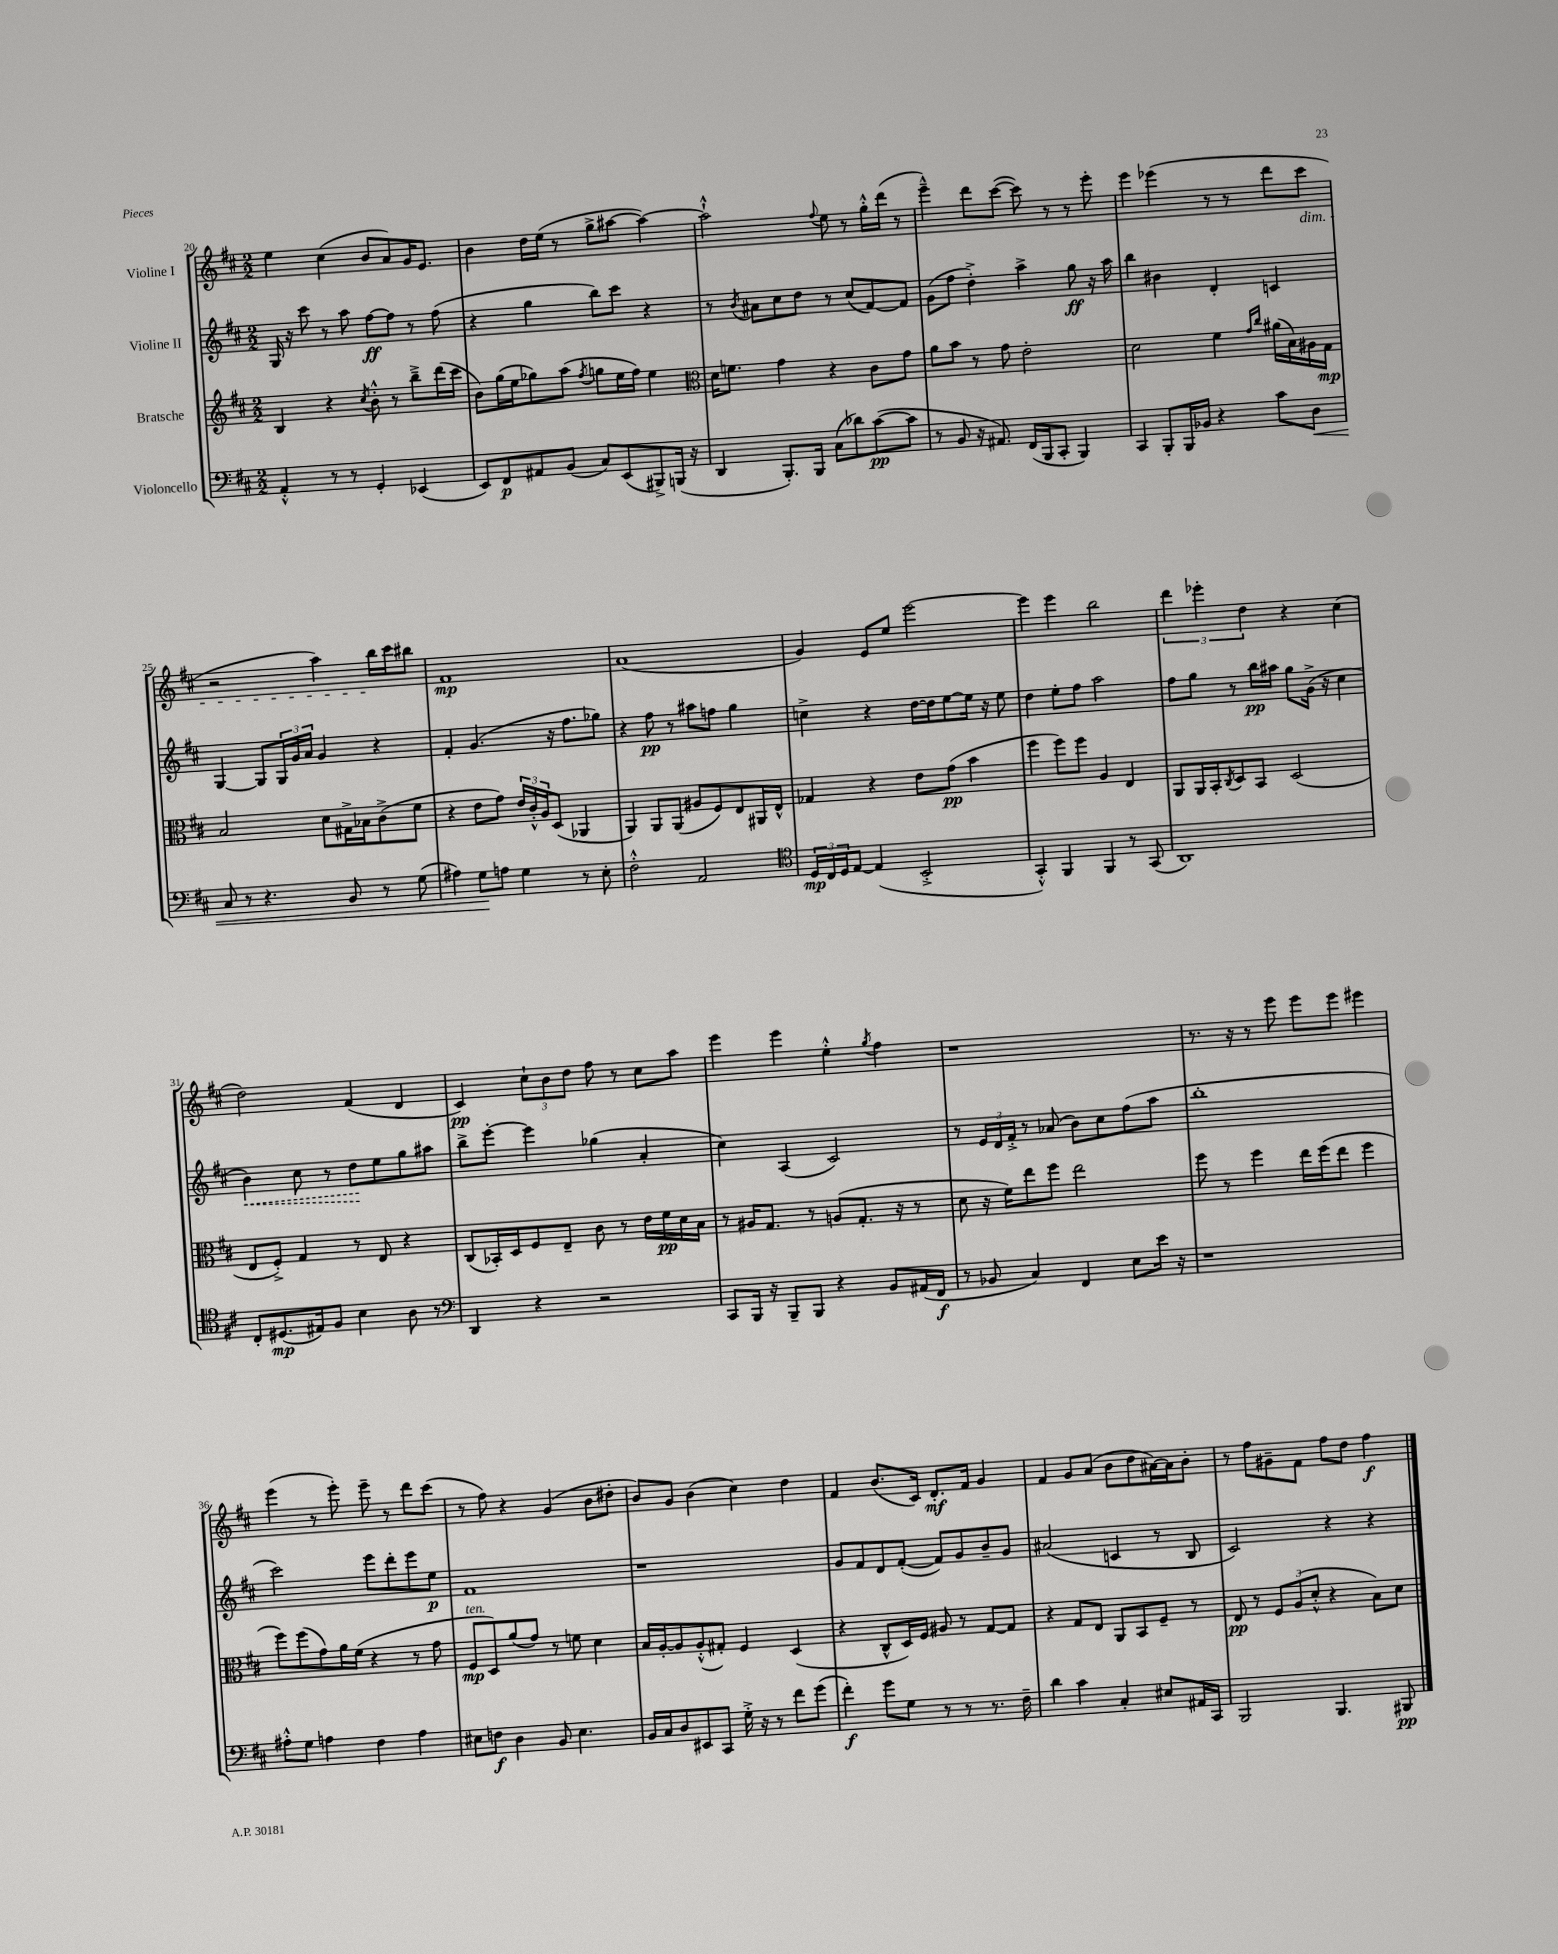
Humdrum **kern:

**kern	**kern	**kern	**kern
*staff4	*staff3	*staff2	*staff1
*clefF4	*clefG2	*clefG2	*clefG2
*k[f#c#]	*k[f#c#]	*k[f#c#]	*k[f#c#]
*M2/2	*M2/2	*M2/2	*M2/2
4AA'^^	4B	16G	4ee
.	.	16r	.
.	.	8ccc#	.
8r	4r	8r	(4cc#
8r	.	8aa	.
.	8qcc#	.	.
4GG'	8b'^^	[8ff#	8b
.	8r	8ff#]	8a)
(4EE-	8bb~^	8r	16g
.	.	.	8.e
.	(16ddd	(8ff#	.
.	16ccc#	.	.
=	=	=	=
8EE)	8b)	4r	4b
8FF#	(16gg	.	.
.	16ee	.	.
8AA#	8gg-)	4gg	16dd
.	.	.	(16ee
(8BB	(8aa	.	8r
.	8qff#	.	.
8C#)	8gg	8bb)	8gg^
(8EE	16ee	8ccc#	[8aa#
.	16ff#)	.	.
8BBB#^)	4ee	4r	4aa#_)
(16BBB	.	.	.
16r	.	.	.
=	=	=	=
*	*clefC3	*	*
4DD	16d	8r	2aa#`^^]
.	8.f	.	.
.	.	8qb	.
.	.	8a#	.
8.BBB')	4g	8cc#	.
.	.	8dd	.
16BBB	.	.	.
.	.	.	8qqff#
(8C#	4r	8r	8ee
8d-)	.	(8cc#	8r
([8c#	8c#	[8f#)	16gg'^^
.	.	.	(16ddd
8c#]	8g	8f#]	8r
=	=	=	=
8r	8a	(8g	4eee~^^)
8BB	8b	8ff#	.
16r	8r	4dd'^)	8ddd
8.AA#)	.	.	.
.	8g	.	([8ccc#
(16FF#	2e'	4aa^	8ccc#])
16BBB	.	.	.
8CC#'	.	.	8r
4BBB)	.	8gg	8r
.	.	16r	8eee'
.	.	16aa	.
=	=	=	=
4CC#	2d	4bb	4eee
8BBB'	.	4b#	(4eee-
16BBB	.	.	.
16BB-	.	.	.
4r	4f#	4d'	8r
.	.	.	8r
.	16qqg	.	.
.	16qqcc#	.	.
8c#	(16a#	4c	8ddd
.	16B)	.	.
8D	16A#	.	8ccc#
.	16G	.	.
=	=	=	=
8C#	2B	[4G	2r
8r	.	.	.
4.r	.	8G]	.
.	.	24G	.
.	.	24g	.
.	.	24a	.
.	8d	4g	4aa)
8BB	16G#^	.	.
.	16B-	.	.
8r	(8c#^	4r	16bb
.	.	.	16ccc#
(8G	8f#	.	8bb#
=	=	=	=
4A#)	4r	4f#'	1f#
8G	8e	(4.g	.
8A	8g)	.	.
4G	24e	.	.
.	24c#'^^	.	.
.	24A	.	.
.	(8D	16r	.
.	.	8.ff#	.
8r	4AA-	.	.
8E'	.	8gg-)	.
=	=	=	=
2F#'^^	4AA)	4r	(1a
.	8AA	8ff#	.
.	(8AA	8r	.
2AA	8A#	8aa#	.
.	8F#)	8ff	.
.	8E	4gg	.
.	16AA#	.	.
.	16E^^	.	.
=	=	=	=
*clefC4	*	*	*
24D	4G-	4cc^	4g)
24C#	.	.	.
24D	.	.	.
[8E	.	.	.
(4E]	4r	4r	8e
.	.	.	8ee
2BB'^	8e	[16dd	[2eee
.	.	16dd]	.
.	(8g	[8ee	.
.	4b	16ee]	.
.	.	16r	.
.	.	8ee	.
=	=	=	=
4GG'^^)	4ff#	4dd	4eee]
4FF#	8ff#)	8ee'	4eee
.	8ff#	8ff#	.
4FF#	4A	2aa	2bb
8r	4E	.	.
(8GG	.	.	.
=	=	=	=
1AA)	8AA	8ff#	6ddd
.	16AA	8gg	.
.	.	.	6eee-'
.	16BB'	.	.
.	8qC#	.	.
.	8D	8r	.
.	.	.	6dd
.	8BB	16bb	.
.	.	16aa#	.
.	(2D	8gg	4r
.	.	(16g^	.
.	.	16r	.
.	.	4cc#	(4cc#
=	=	=	=
8C#'	8E	4b)	2dd)
(8.D#	8F#'^)	.	.
.	4G	8cc#	.
16E#)	.	.	.
8F#	.	8r	.
4B	8r	8dd	(4f#
.	8E	8ee	.
8A	4r	8gg	4d
8r	.	8aa#	.
=	=	=	=
*clefF4	*	*	*
4DD	(8C#	8bb^	4c#)
.	16BB-')	[8eee'	.
.	16D	.	.
4r	8F#	4eee]	12cc#`
.	.	.	12b
.	8E~	.	.
.	.	.	12dd
2r	8c#	(4gg-	8ff#
.	8r	.	8r
.	16e	4a'	8cc#
.	16f#	.	.
.	16d	.	8aa
.	16B	.	.
=	=	=	=
8CC#	8r	4cc#)	4eee
16BBB	16A#	.	.
16r	8.G	.	.
8BBB~	.	(4A	4eee
8BBB	8r	.	.
4r	(8A	2c#)	4ee'^^
.	8.G'	.	.
.	.	.	8qgg
8BB	.	.	4ff#
.	16r	.	.
(16AA#	8r	.	.
16FF#	.	.	.
=	=	=	=
8r	8d	8r	1r
8BB-	16r	24e	.
.	.	24d	.
.	16f#)	.	.
.	.	24f#'^	.
4C#)	8ee	8r	.
.	8ff#	(8a-	.
4FF#	2ee	8b)	.
.	.	8cc#	.
8E	.	(8ff#	.
16e	.	8aa	.
16r	.	.	.
=	=	=	=
1r	8ff#	1bb'	8.r
.	8r	.	.
.	.	.	16r
.	4ff#	.	8r
.	.	.	8eee
.	16ee	.	8eee
.	(16ff#	.	.
.	8ee	.	8eee
.	4ff#	.	4eee#
=	=	=	=
8A#'^^	8ff#)	2ccc#)	(4eee
8G	(8ff#	.	.
4A	8g)	.	8r
.	16a	.	8eee')
.	(16f#	.	.
4F#	4r	8eee	8eee~
.	.	8ddd'	8r
4A	8r	8eee	8ddd
.	8g	8ee	(8ccc#
=	=	=	=
8E#	8F#	1f#	8r
8F	8D)	.	8ff#)
4D	(8a	.	4r
.	8g)	.	.
8BB	8r	.	(4g
4.E#	8f	.	.
.	4d	.	8b
.	.	.	8dd#'
=	=	=	=
16BB	16B	1r	8b)
16C#	[16A'	.	.
8D	8A]	.	8g
8EE#	(8A'^^	.	(4b
8CC#	8G#')	.	.
16G'^	4F#	.	4cc#)
16r	.	.	.
8r	.	.	.
8f#	(4D	.	4dd
(8g	.	.	.
=	=	=	=
4f#')	4r	8g	4f#
.	.	8f#	.
8g	8C#^^	8d	(8.b
8G	16D)	([8f#'	.
.	16F#	.	16c#)
8r	8A#	8f#])	8.d'
8r	8r	8g	.
.	.	.	16f#
8.r	[8G	8b~	4g
.	8G]	8g	.
16F#~	.	.	.
=	=	=	=
4d	4r	(2a#	4f#
4c#	8G	.	8g
.	8E	.	(8a
4C#'	8AA	4c	8b
.	8BB	.	8dd
8E#	8F#~	8r	[16a#)
.	.	.	16a#]
16AA#	8r	8B	8b'
16CC#	.	.	.
=	=	=	=
2BBB	8E	2c#)	8r
.	8r	.	8ff#
.	12F#	.	8g#~
.	(12A	.	.
.	.	.	8f#
.	12d'^^	.	.
4.BBB	4r	4r	8ff#
.	.	.	8dd
.	8B)	4r	4ff#
8BBB#	8d	.	.
==	==	==	==
*-	*-	*-	*-
